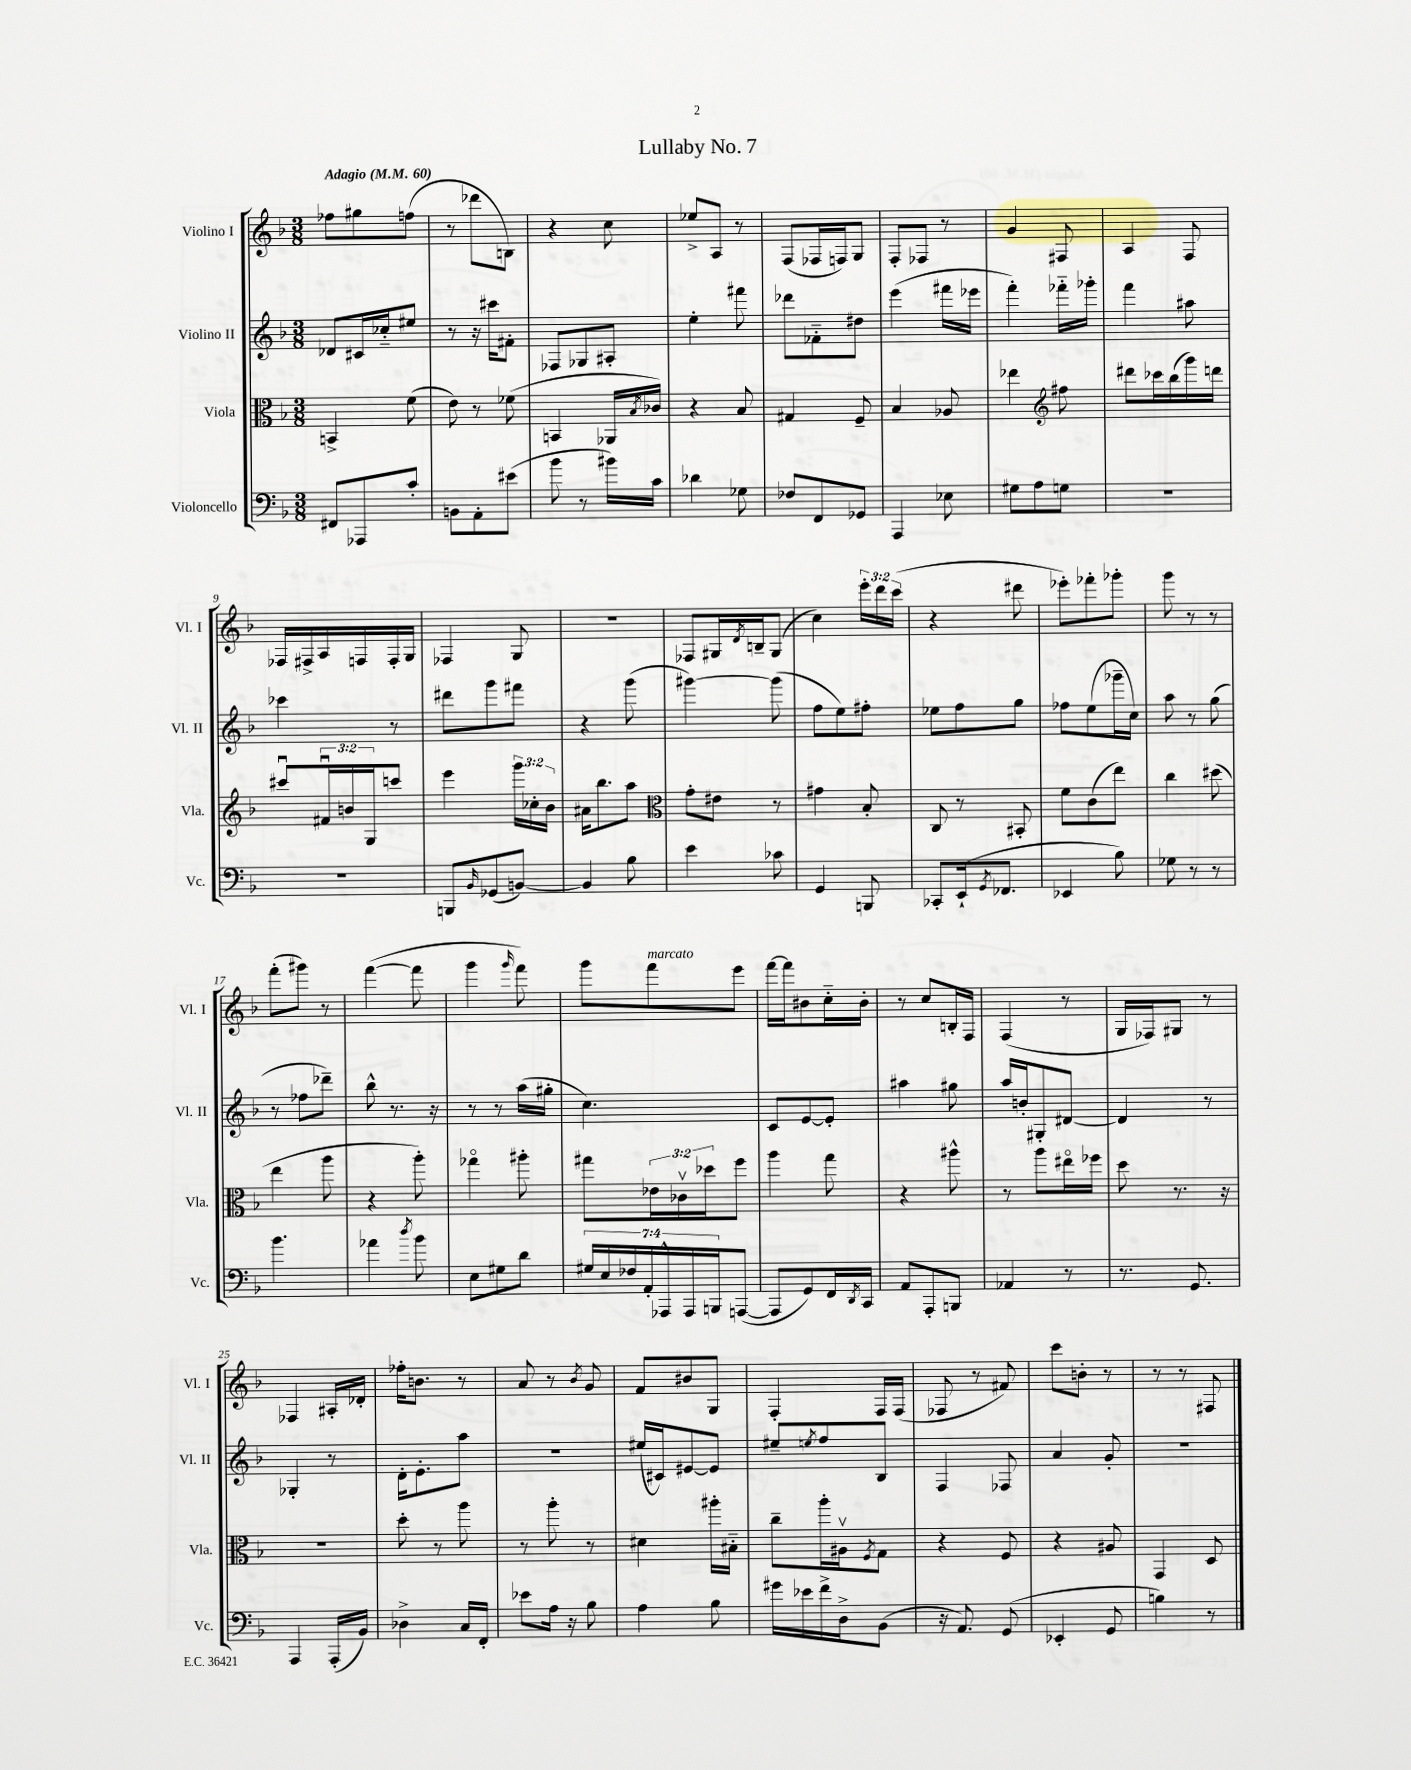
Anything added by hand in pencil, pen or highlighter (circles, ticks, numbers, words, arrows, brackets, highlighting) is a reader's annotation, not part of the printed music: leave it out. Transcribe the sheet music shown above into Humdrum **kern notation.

**kern	**kern	**kern	**kern
*staff4	*staff3	*staff2	*staff1
*clefF4	*clefC3	*clefG2	*clefG2
*k[b-]	*k[b-]	*k[b-]	*k[b-]
*M3/8	*M3/8	*M3/8	*M3/8
*MM60	*MM60	*MM60	*MM60
8FF#	4BB^	8d-	8ff-
8AAA-	.	16c#	8gg#
.	.	16cc-'~	.
8c'	(8f	8ee#	(8ff
=	=	=	=
8BB	8e)	8r	8r
8AA'	8r	16r	8ddd-
.	.	16ccc#	.
(8e#	(8f-	8f#'	8B)
=	=	=	=
8b-	4BB	8F-	4r
8r	.	8G-	.
16b#)	16AA-	8A#'	8cc
.	8qB-	.	.
16c	16c-)	.	.
=	=	=	=
4d-	4r	4ee'	8ee-^
.	.	.	8A
8G-	8B-	8fff#	8r
=	=	=	=
8F-	4G#	8ddd-	(8F
8FF	.	8f-'~	16F-
.	.	.	16F)
8GG-	8F~	8dd#	8G
=	=	=	=
4AAA	4B-	(4eee	8F'
.	.	.	8F-
8E-	8A-	16fff#	8r
.	.	16eee-	.
=	=	=	=
8G#	4ee-	4fff')	4g
8A	.	.	.
*	*clefG2	*	*
8G	8ff#	16fff-'~	8F#
.	.	16ggg-'	.
=	=	=	=
4.r	8ddd#	4fff	4A
.	16ccc-	.	.
.	(16bb-	.	.
.	16ggg)	8aa#	8F
.	16ddd	.	.
=	=	=	=
4.r	8ccc#u	4ccc-	16F-
.	.	.	16F#^
.	24f#u	.	16A
.	24b	.	.
.	.	.	16F
.	24G	.	.
.	8ccc	8r	16F'
.	.	.	16G
=	=	=	=
8BBB	4eee	8ddd#	4F-
16qqBB-	.	.	.
(8GG-	.	8ggg	.
[8BB)	24ggg	8fff#	8G
.	24cc-'	.	.
.	24b-	.	.
=	=	=	=
4BB]	16a#	4r	4.r
.	8.bb-	.	.
8B-	8aa	(8ggg	.
=	=	=	=
*	*clefC3	*	*
4e	8g'	[4ggg#)	8F-
.	8e#	.	16G#
.	.	.	8qd
.	.	.	16B~
8c-	8r	(8ggg#]	(8G#
=	=	=	=
4GG	4g#	8ff	4cc)
.	.	8ee)	.
8BBB	8B-'	8ff#'	24eee'
.	.	.	24ddd
.	.	.	(24ccc
=	=	=	=
8CC-'	8C	8ee-	4r
(16EE`	8r	8ff	.
8qGG	.	.	.
8.FF-	.	.	.
.	8BB#'	8gg	8ddd#
=	=	=	=
4EE-	8f	8ff-	8eee-')
.	(8c	(8ee	8fff-'
8B-)	8ee)	16ggg-~	8ggg-'
.	.	16cc)	.
=	=	=	=
8G-	4cc	8aa	8ggg
8r	.	8r	8r
8r	(8dd#	(8gg	8r
=	=	=	=
4.b-	4ee	8r	(8fff'
.	.	8ff-	8ggg#)
.	8aa	8ddd-~)	8r
=	=	=	=
4a-	4r	8bb-^^	([4fff
.	.	8.r	.
8qdd	.	.	.
8b-	8aa')	.	8fff]
.	.	16r	.
=	=	=	=
8E	4gg-o	8r	4ggg
8G#	.	8r	.
.	.	.	16qqggg
8d	8aa#'	(16aa	8fff)
.	.	16gg#'	.
=	=	=	=
28G#	8gg#	4.cc)	8ggg
28E	.	.	.
28F-	.	.	.
28AA'	.	.	.
.	24e-	.	8fff
28AAA-^^	.	.	.
.	24c-v	.	.
28AAA-	.	.	.
.	24dd-	.	.
28BBB	.	.	.
([8AAA	8ff	.	8eee
=	=	=	=
8AAA]	4aa	8c	[16fff
.	.	.	16fff]
8GG)	.	[8e	8b#
16FF	8gg	8e']	16cc'~
8qDD	.	.	.
16CC	.	.	16b#'
=	=	=	=
8AA	4r	4aa#	8r
8AAA'	.	.	8cc
8BBB	8aa#^^	8gg#	16B'
.	.	.	16F
=	=	=	=
4AA-	8r	16aa	(4F
.	.	16b'	.
.	8aa	8G#'	.
8r	16ee#o	[8d#	8r
.	16ff-	.	.
=	=	=	=
8.r	8dd	4d#]	16G
.	.	.	16F-)
.	8.r	.	8G#
8.GG	.	.	.
.	.	8r	8r
.	16r	.	.
=	=	=	=
4AAA	4.r	4G-'	4F-
(16AAA'	.	8r	16A#'
16BB-)	.	.	16d-'
=	=	=	=
4D-^	8dd'	16d'	16ff-'
.	.	8.e'	8.b
.	8r	.	.
16C	8aa	8aa	8r
16FF'	.	.	.
=	=	=	=
8e-	8r	4.r	8a
16A	8aa'	.	8r
16r	.	.	.
.	.	.	8qb-
8B-	8r	.	8g
=	=	=	=
4A	4d#	(16ee#	8f
.	.	16c#)	.
.	.	[8e#	8b#
8B-	16aa#'	8e#]	8G
.	16B#'~	.	.
=	=	=	=
16g#	8cc~	8ee#~	4F'
16e-	.	.	.
.	.	8qee	.
16f^	16aa'	8ff	.
16D^	16A#v	.	.
.	8qF	.	.
(8BB-	8G	8B-	16F
.	.	.	(16F
=	=	=	=
16r	4r	4F	8F-
8.AA)	.	.	.
.	.	.	8r
(8GG	8F	8F-	8f#)
=	=	=	=
4EE-'	4r	4a	8ccc
.	.	.	8b'
8GG	8A#	8g'	8r
=	=	=	=
4B)	4GG	4.r	8r
.	.	.	8r
8r	8D	.	8F#
==	==	==	==
*-	*-	*-	*-
